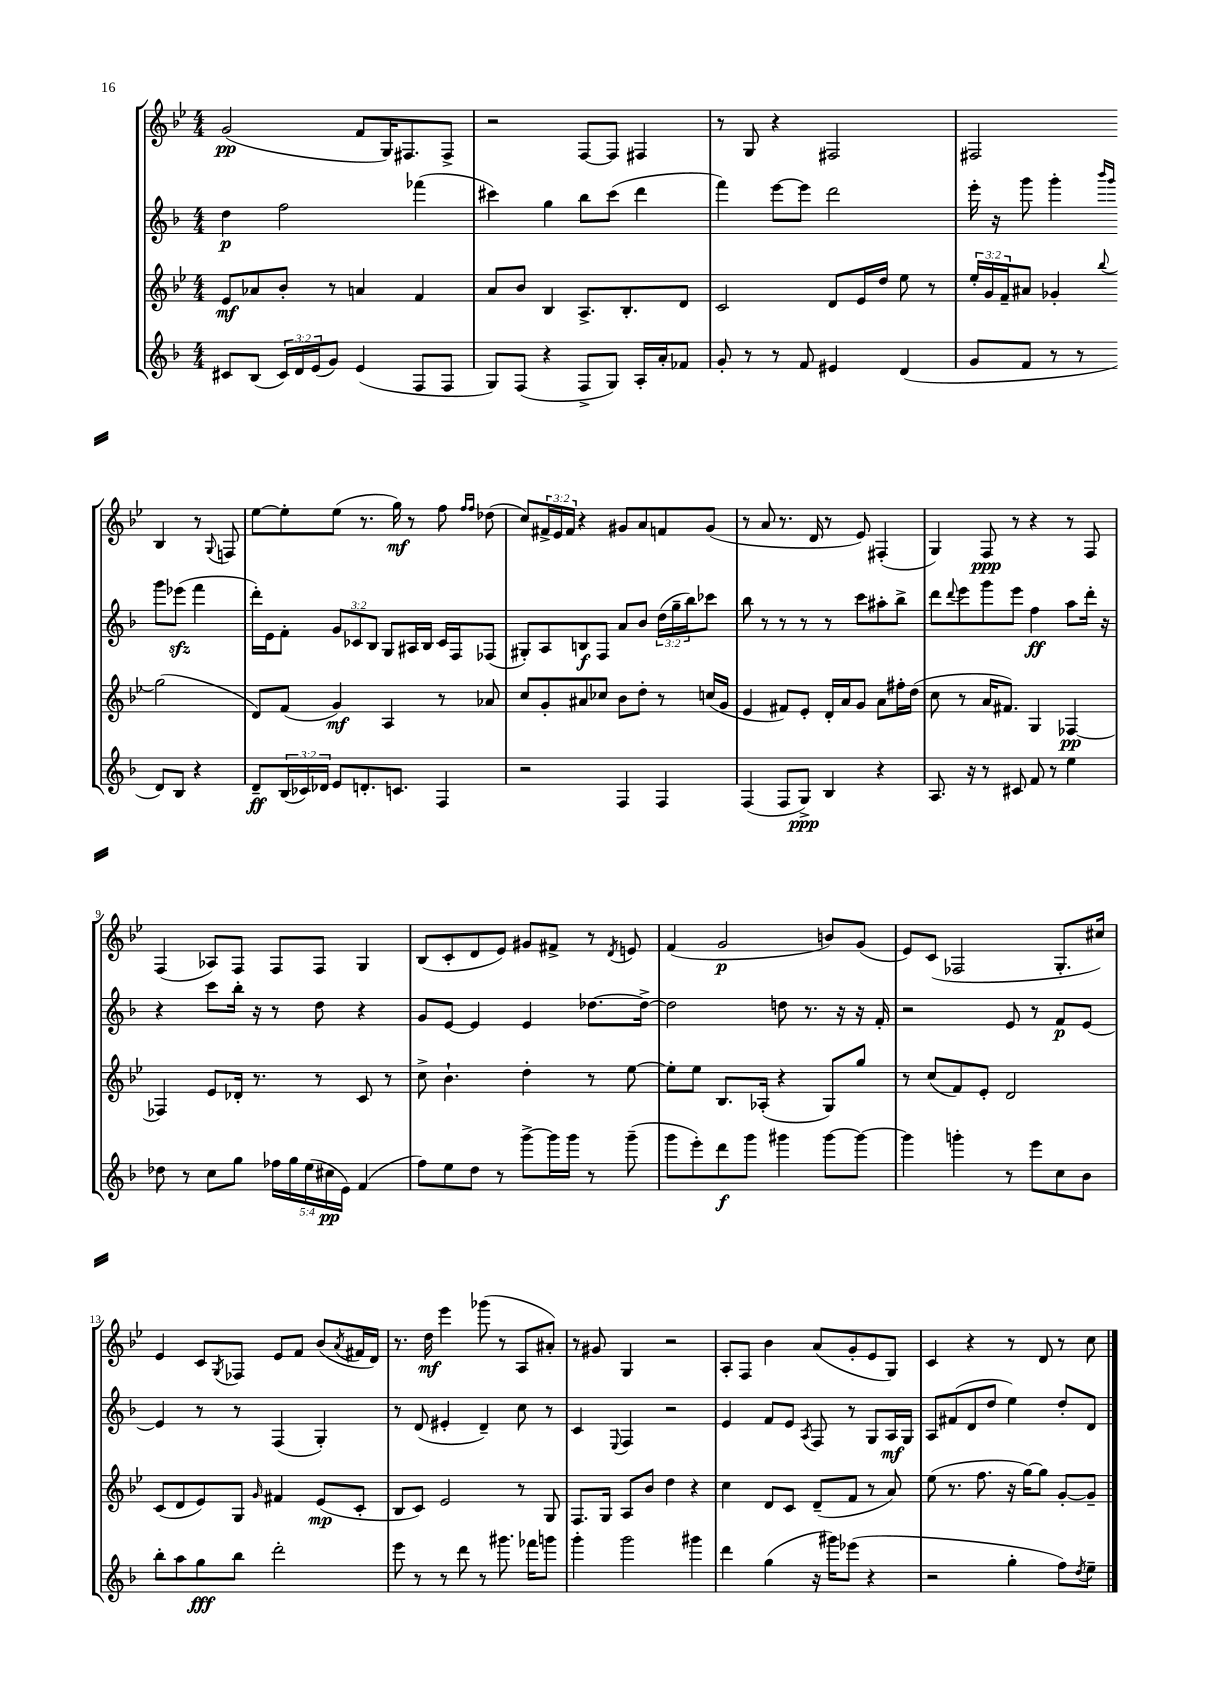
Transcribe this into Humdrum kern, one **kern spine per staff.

**kern	**kern	**kern	**kern
*staff4	*staff3	*staff2	*staff1
*clefG2	*clefG2	*clefG2	*clefG2
*k[b-]	*k[b-e-]	*k[b-]	*k[b-e-]
*M4/4	*M4/4	*M4/4	*M4/4
8c#	8e-	4dd	(2g
(8B-	8a-	.	.
24c#)	8b-'	2ff	.
24d	.	.	.
(24e	.	.	.
8g)	8r	.	.
(4e	4a	.	8f
.	.	.	16G)
.	.	.	8.F#
8F	4f	(4fff-	.
8F	.	.	8F#^
=	=	=	=
8G)	8a	4ccc#)	2r
(8F	8b-	.	.
4r	4B-	4gg	.
8F^	8.A^	8bb-	[8F
8G)	.	(8ccc#	8F]
.	8.B-'	.	.
16A'	.	4ddd	4F#
16a'	.	.	.
8f-	8d	.	.
=	=	=	=
8g'	2c	4fff)	8r
8r	.	.	8G
8r	.	[8eee	4r
8f	.	8eee]	.
4e#	8d	2ddd	2F#
.	16e-	.	.
.	16dd	.	.
(4d	8ee-	.	.
.	8r	.	.
=	=	=	=
8g	24ee-'	16eee'	2F#
.	24g	.	.
.	.	16r	.
.	24f~	.	.
8f	8a#	8ggg	.
8r	4g-'	4ggg'	.
8r	.	.	.
.	.	16qqbbb-	.
.	8qqbb-	16qqggg	.
8d)	(2gg	8ggg	4B-
8B-	.	(8eee-	.
4r	.	4fff	8r
.	.	.	8qqG
.	.	.	8F
=	=	=	=
8d~	8d)	16ddd')	[8ee-
.	.	16e	.
(24B-	(8f	8f'	8ee-']
24c-)	.	.	.
24d-	.	.	.
8e	4g)	12g	(8ee-
.	.	12c-	.
8.d'	.	.	8.r
.	.	12B-	.
.	4A	8G	.
8.c	.	.	16gg)
.	.	16A#	8r
.	.	16B-	.
4F	8r	16c-	8ff
.	.	16F	.
.	.	.	16qqff
.	.	.	16qqff
.	8a-	(8F-	(8dd-
=	=	=	=
2r	8cc	8G#')	8cc)
.	8g'	8A	24f#^
.	.	.	24e-
.	.	.	24f#
.	8a#	8B	4r
.	8cc-	8F	.
4F	8b-	8a	8g#
.	8dd'	8b-	8a
4F	8r	(24dd	8f
.	.	24gg~	.
.	.	24bb-)	.
.	(16cc	8ccc-	(8g#
.	16g	.	.
=	=	=	=
(4F	4e-	8bb-	8r
.	.	8r	8a
8F	8f#)	8r	8.r
8G^)	8e-'	8r	.
.	.	.	16d
4B-	16d'	8r	8r
.	16a	.	.
.	8g	8ccc	8e-)
4r	8a	8aa#'	(4F#'
.	16ff#'	8bb-^	.
.	(16dd	.	.
=	=	=	=
8.A	8cc	8ddd	4G)
.	.	8qqddd	.
.	8r	8eee	.
16r	.	.	.
8r	16a	8ggg	8F
.	8.f#)	.	.
8c#	.	8eee	8r
8f	4G	4ff	4r
8r	.	.	.
4ee	[4F-	8aa	8r
.	.	16ddd'	8F
.	.	16r	.
=	=	=	=
8dd-	4F-]	4r	(4F
8r	.	.	.
8cc	8e-	8ccc	8A-)
8gg	16d-'	16bb-'	8F
.	8.r	16r	.
20ff-	.	8r	8F
20gg	.	.	.
(20ee	.	.	.
.	8r	8dd	8F
20cc#	.	.	.
20e)	.	.	.
(4f	8c	4r	4G
.	8r	.	.
=	=	=	=
8ff)	8cc^	8g	(8B-
8ee	4.b-`	[8e	8c'
8dd	.	4e]	8d
8r	.	.	8e-)
[8ggg^	4dd'	4e	8g#
16ggg]	.	.	8f#^
16ggg	.	.	.
8r	8r	[8.dd-	8r
.	.	.	8qd
(8ggg~	[8ee-	.	8e
.	.	16dd-^_	.
=	=	=	=
8ggg	8ee-']	2dd-]	(4f
8eee')	8ee-	.	.
8ddd	8.B-	.	2g
8ggg	.	.	.
.	(16A-'	.	.
4ggg#	4r	8dd	.
.	.	8.r	.
[8ggg#	8G)	.	8b)
.	.	16r	.
8ggg#_	8gg	16r	(8g
.	.	16f'	.
=	=	=	=
4ggg#]	8r	2r	8e-)
.	(8cc	.	(8c
4ggg'	8f)	.	2F-
.	8e-'	.	.
8r	2d	8e	.
8eee	.	8r	.
8cc	.	8f	8.G'
8b-	.	[8e	.
.	.	.	16cc#)
=	=	=	=
8bb-'	(8c	4e]	4e-
8aa	8d	.	.
8gg	8e-)	8r	8c
.	.	.	8qG
8bb-	8G	8r	8F-
.	16qqg	.	.
2ddd'	4f#	(4F	8e-
.	.	.	8f
.	(8e-	4G')	(8b-
.	.	.	8qa
.	8c'	.	16f#
.	.	.	16d)
=	=	=	=
8eee	8B-	8r	8.r
8r	8c)	(8d	.
.	.	.	16dd
8r	2e-	4e#'	4eee-
8ddd	.	.	.
8r	.	4d~)	(8ggg-
8.ggg#	.	.	8r
.	8r	8cc	8A
16fff-	.	.	.
8ggg	8G	8r	8a#')
=	=	=	=
4ggg'	8.F	4c	8r
.	.	.	8g#
.	16G	.	.
.	.	8qqE	.
2ggg	8A	4F	4G
.	8b-	.	.
.	4dd	2r	2r
4ggg#	4r	.	.
=	=	=	=
4ddd	4cc	4e	8A'
.	.	.	8F
(4gg	8d	8f	4b-
.	8c	8e	.
.	.	8qA	.
16r	(8d~	8F	(8a
16ggg#)	.	.	.
(8eee-	8f	8r	8g'
4r	8r	8G	8e-
.	8a)	16A	8G)
.	.	16G	.
=	=	=	=
2r	(8ee-	8A	4c
.	8.r	(8f#	.
.	.	8d	4r
.	8.ff	.	.
.	.	8dd	.
4gg'	16r	4ee)	8r
.	[16gg)	.	.
.	8gg]	.	8d
8ff)	[8g'	8dd'	8r
8qdd	.	.	.
8ee~	8g~]	8d	8cc
==	==	==	==
*-	*-	*-	*-
